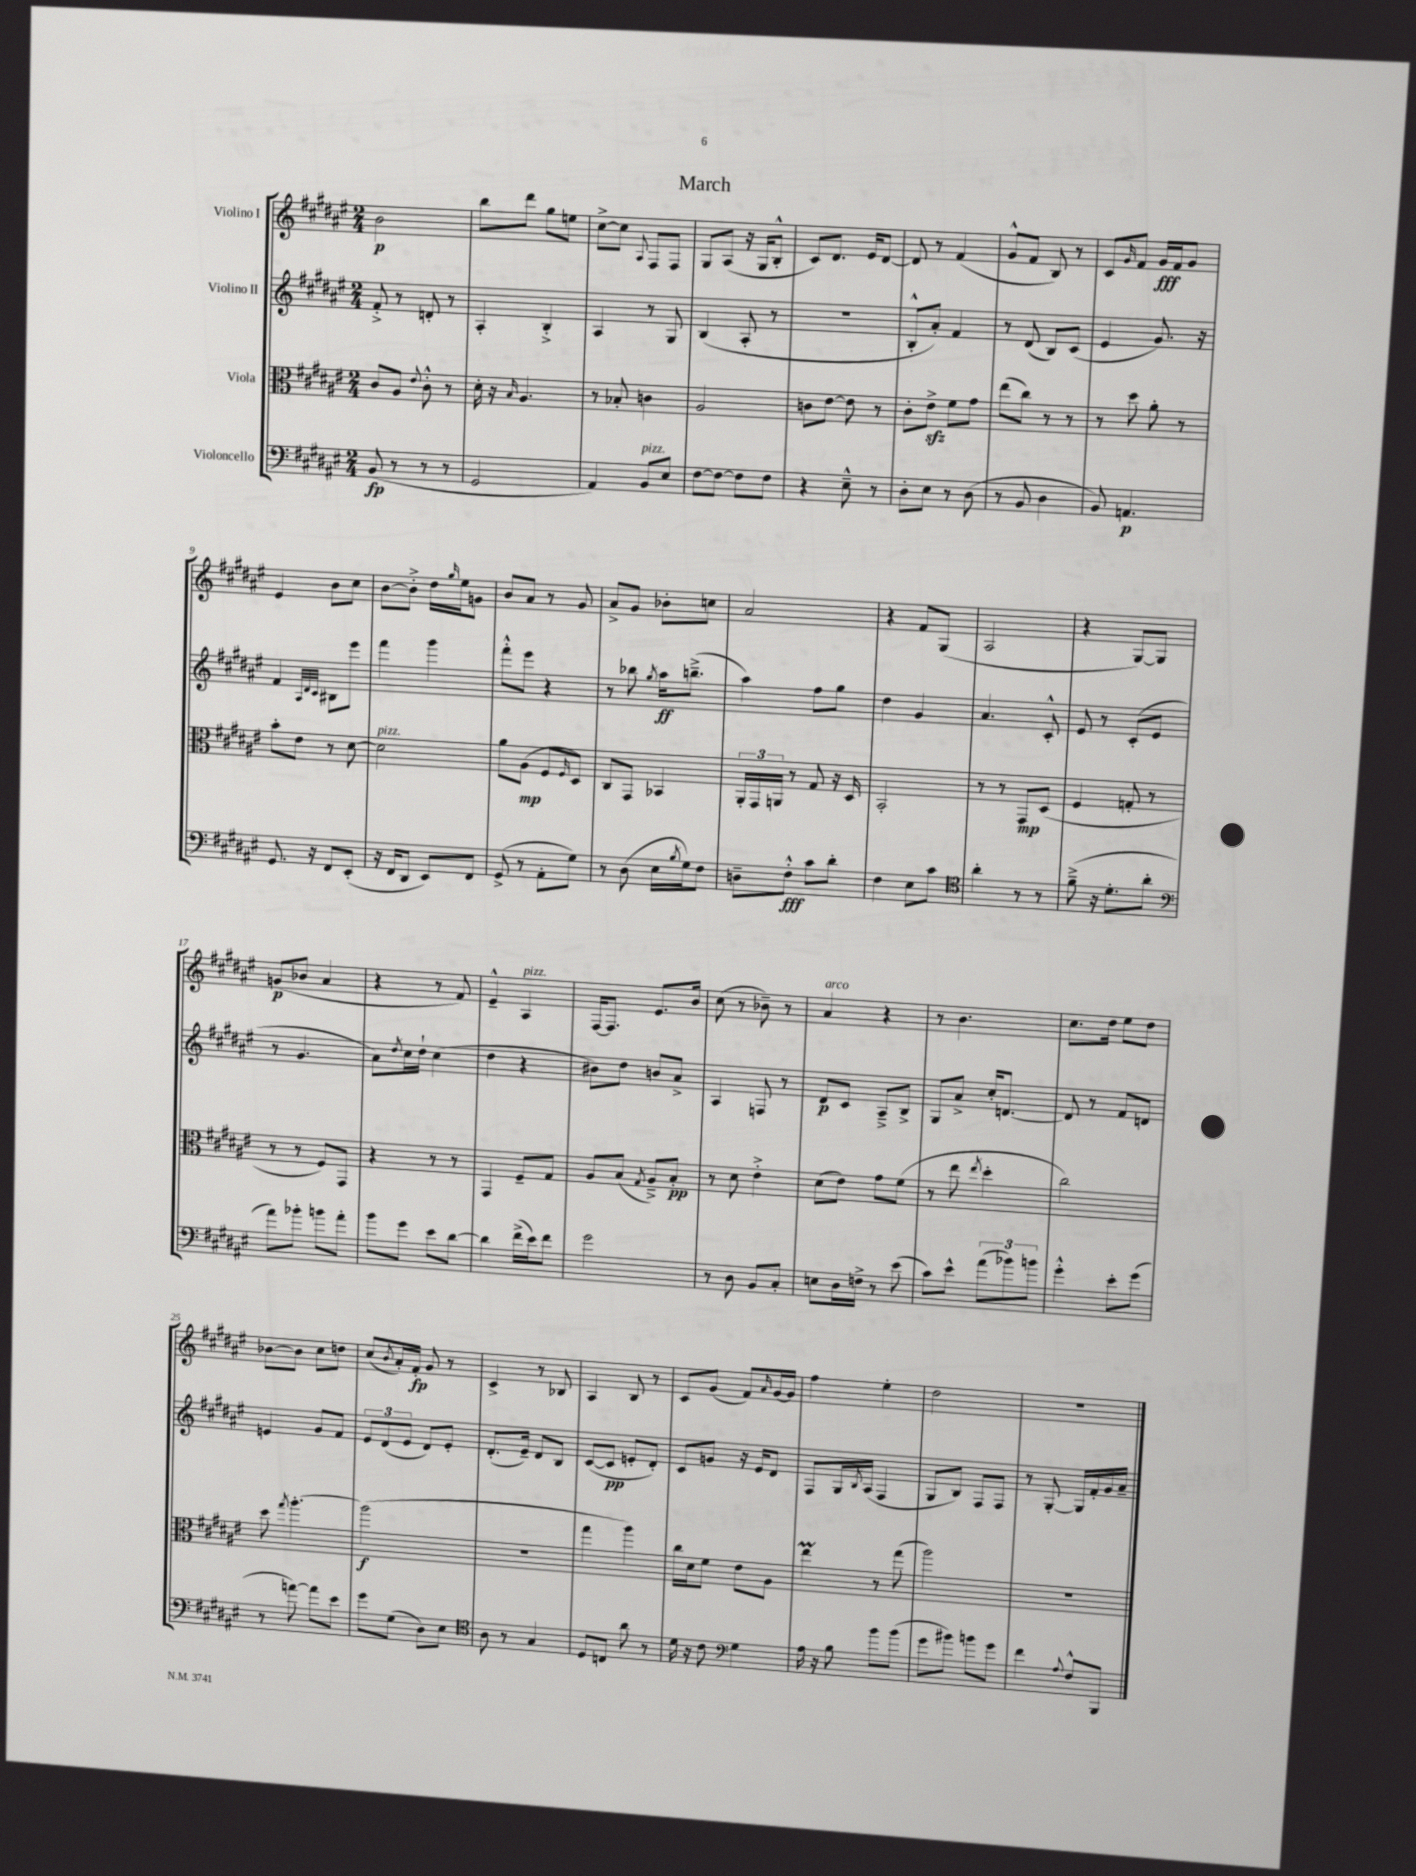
\header { title = "March" }
<<
\new StaffGroup <<
\new Staff = "s0" \with { instrumentName = "Violino I" } {
    \clef treble \key fis \major \numericTimeSignature \time 2/4
    b'2\p |
    b''8 dis'''8 gis''8 e''8 |
    cis''8~-> cis''8 \appoggiatura { ais8 } fis8 fis8 |
    gis8 ais8( r16 gis16 b8-.-^ |
    cis'8) dis'8. eis'16 dis'8~ |
    dis'8 r8 fis'4( |
    gis'8-^ fis'8 b8) r8 |
    cis'8 \grace { gis'16 } fis'8 gis'16\fff fis'16 gis'8 |
    eis'4 b'8 cis''8 |
    b'8~ b'8-.-> dis''16 \grace { gis''16 } eis''16 g'8 |
    b'8 ais'8 r8 gis'8 |
    ais'8-> gis'8 bes'8-. c''8 |
    ais'2 |
    r4 fis'8 gis8( |
    ais2 |
    r4 gis8~) gis8 |
    g'8\p( bes'8 ais'4 |
    r4 r8 fis'8) |
    eis'4---^ ais4^\markup { \italic "pizz." } |
    fis16~ fis8. eis'8. b'16 |
    cis''8( r8 bes'8--) r8 |
    ais'4^\markup { \italic "arco" } r4 |
    r8 b'4. |
    cis''8. dis''16 eis''8 dis''8 |
    bes'8~ bes'8 cis''8 d''8 |
    cis''8( \acciaccatura { b'8 } ais'16-.) fis'16-.\fp gis'8 r8 |
    cis'4-> r8 bes8 |
    ais4 b8 r8 |
    cis'8 gis'8( fis'8) \grace { ais'16 } gis'16~ gis'16 |
    fis''4 eis''4-. |
    dis''2 |
    R2 \bar "|." |
}
\new Staff = "s1" \with { instrumentName = "Violino II" } {
    \clef treble \key fis \major \numericTimeSignature \time 2/4
    fis'8-.-> r8 d'8-. r8 |
    ais4-. b4-.-> |
    ais4 r8 gis8 |
    b4( ais8-. r8 |
    r2 |
    b8-.-^ ais'8-.) fis'4 |
    r8 dis'8( b8) cis'8( |
    eis'4 gis'8.) r16 |
    fis'4 \grace { ais32 dis'32 cis'32 } bis8 eis'''8 |
    fis'''4 gis'''4 |
    fis'''8-.-^ eis'''8 r4 |
    r8 bes''8 \acciaccatura { gis''8 } ais''16\ff b''8.--->( |
    ais''4) fis''8 gis''8 |
    dis''4 gis'4 |
    ais'4. cis'8-.-^ |
    eis'8 r8 cis'8-.( eis'8 |
    r8 gis'4. |
    ais'8) \acciaccatura { dis''8 } cis''16 dis''16-! cis''4( |
    dis''4 r4 |
    bis'8) dis''8 b'8 ais'8-> |
    ais4 f8 r8 |
    dis'8\p cis'8 ais8---> b8-> |
    gis8 ais'8-> cis''16-. d'8.~ |
    d'8 r8 fis'8 d'8 |
    e'4 gis'8 fis'8 |
    \tuplet 3/2 { eis'8 dis'8( eis'8 } dis'8) eis'8-. |
    dis'8.-.( eis'16--) dis'8 b8 |
    cis'8~( cis'8\pp e'8-. dis'8-.) |
    cis'8 g'8 r16 eis'16 dis'8 |
    fis8 gis16 \acciaccatura { b8 } ais16( fis4 |
    gis8 b8) fis8 fis8 |
    r8 gis8~-. gis16 fis'16-. gis'16 ais'16-- \bar "|." |
}
\new Staff = "s2" \with { instrumentName = "Viola" } {
    \clef alto \key fis \major \numericTimeSignature \time 2/4
    cis'8 ais8 \appoggiatura { eis'8 } cis'8-.-^ r8 |
    dis'16-. r16 \grace { b16 } ais4. |
    r8 bes8-. c'4 |
    ais2 |
    c'8 eis'8~ eis'8 r8 |
    cis'8-. eis'8->\sfz fis'8 gis'8 |
    eis''8( cis''8) r8 r8 |
    r8 dis''8 ais'8-. r8 |
    b'8-. eis'8 r8 dis'8~ |
    dis'2^\markup { \italic "pizz." } |
    ais'8 ais8\mp( fis8 \grace { fis16 } dis8) |
    cis8 gis,8 bes,4 |
    \tuplet 3/2 { ais,16-. gis,16 a,16 } r8 gis8 r16 dis16 |
    b,2-. |
    r8 r8 gis,8\mp dis8( |
    fis4 g8-. r8 |
    r8 r8 fis8) gis,8 |
    r4 r8 r8 |
    gis,4 fis8-- gis8 |
    ais8 b8( \acciaccatura { gis8 } ais8--->) b8-.\pp |
    r8 dis'8 eis'4-.-> |
    dis'8( eis'8) gis'8 fis'8( |
    r8 eis''8 \acciaccatura { eis''8 } dis''4-. |
    cis''2) |
    dis''8 \acciaccatura { gis''8 } ais''4.~-. |
    ais''2\f( |
    r2 |
    gis''4 ais''4) |
    cis''16 dis'16 fis'8 eis'8 ais8 |
    eis''4\prall r8 gis''8( |
    ais''2) |
    r2 \bar "|." |
}
\new Staff = "s3" \with { instrumentName = "Violoncello" } {
    \clef bass \key fis \major \numericTimeSignature \time 2/4
    b,8\fp( r8 r8 r8 |
    gis,2 |
    ais,4) b,8^\markup { \italic "pizz." } eis8 |
    fis8~ fis8~ fis8 fis8 |
    r4 eis8---^ r8 |
    dis8-. eis8 r8 dis8( |
    r8 b,8 dis4 |
    b,8) a,4.\p |
    gis,8. r16 fis,8 eis,8-.( |
    r16 fis,16 dis,8 eis,8) fis,8 |
    gis,8->( r8 ais,8-. gis8) |
    r8 dis8( eis16 \acciaccatura { b8 } gis16) fis8 |
    d8-- fis8-.-^\fff cis'8 dis'8-. |
    fis4 eis8 cis'8 |
    \clef tenor ais'4-. r8 r8 |
    fis'8--->( r16 dis'8.-. ais'8-. |
    \clef bass ais'8) bes'8-. b'8 ais'8-. |
    b'8 gis'8 eis'8 dis'8~ |
    dis'4 fis'16->( eis'16) fis'8 |
    gis'2 |
    r8 dis8 b,8 cis8-. |
    e8 dis16 f16-> r8 eis'8( |
    cis'8) eis'8-^ \tuplet 3/2 { ais'8( bes'8) b'8 } |
    gis'4-.-^ eis'8-. gis'8( |
    r8 a'8~) a'8 eis'8 |
    gis'8 gis8( dis8) eis8 |
    \clef tenor ais8 r8 gis4 |
    dis8 c8 ais'8 r8 |
    dis'16 r16 cis'8 \clef bass gis4 |
    ais16 r16 b8 b'8 b'8( |
    gis'8 bis'8) b'8 gis'8 |
    fis'4 \appoggiatura { ais8 } fis8-^ b,,8 \bar "|." |
}
>>
>>
